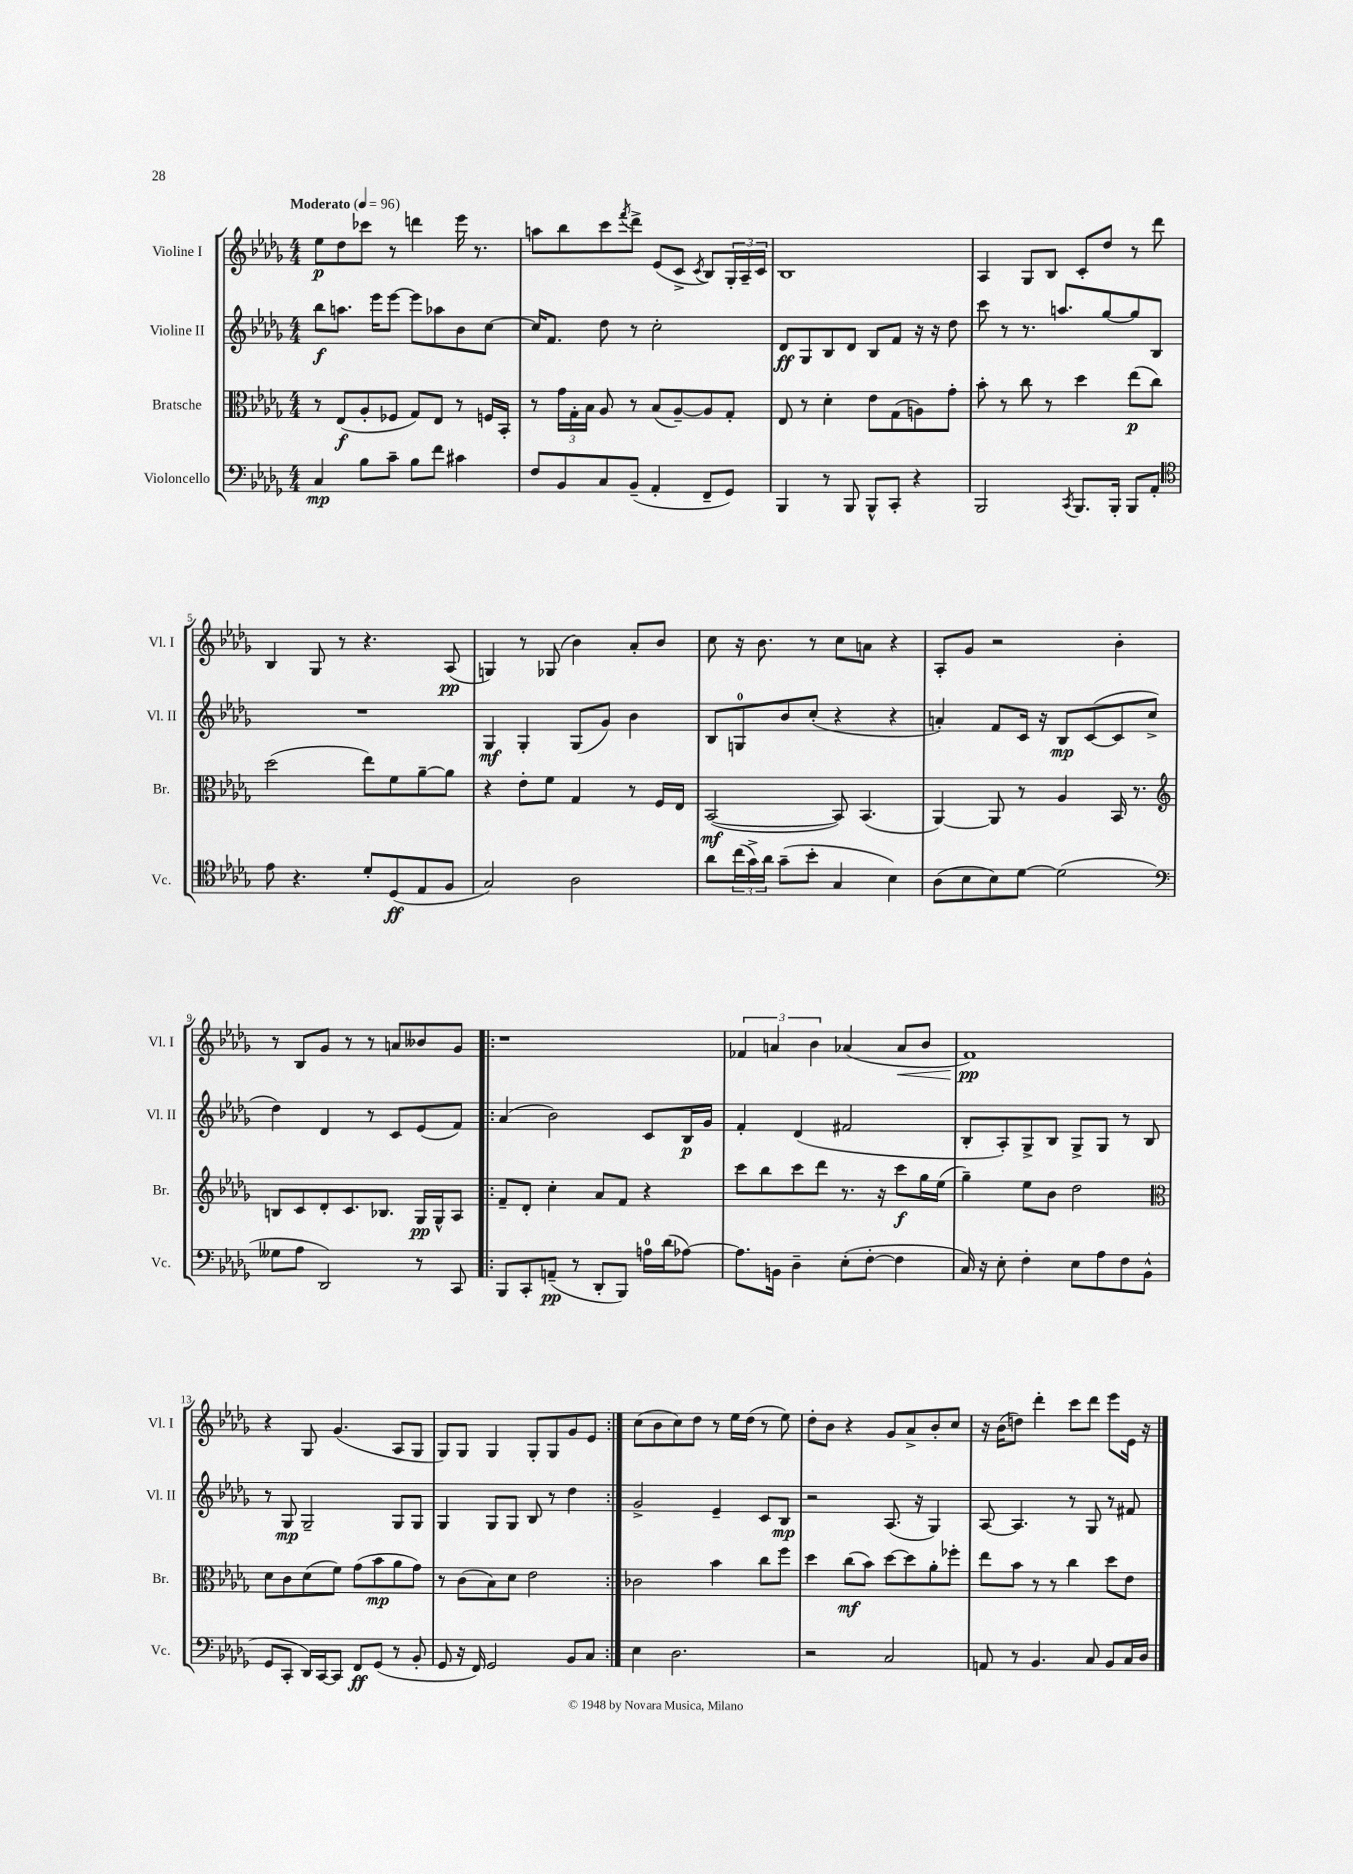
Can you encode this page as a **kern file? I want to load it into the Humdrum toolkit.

**kern	**kern	**kern	**kern
*staff4	*staff3	*staff2	*staff1
*clefF4	*clefC3	*clefG2	*clefG2
*k[b-e-a-d-g-]	*k[b-e-a-d-g-]	*k[b-e-a-d-g-]	*k[b-e-a-d-g-]
*M4/4	*M4/4	*M4/4	*M4/4
*MM96	*MM96	*MM96	*MM96
4C	8r	8bb-	8ee-
.	(8E-	8.aa	8dd-
8B-	8A-'	.	8ccc-
.	.	16eee-	.
8c~	8F-	[8eee-	8r
8B-	8G-)	8eee-]	4ddd
8f	8E-	8aa-	.
4c#	8r	8b-	16eee-
.	.	.	8.r
.	16F	[8cc	.
.	16BB-'	.	.
=	=	=	=
8F	8r	16cc]	8aa
.	.	8.f	.
8BB-	24g-	.	8bb-
.	24G-'	.	.
.	24B-	.	.
8C	8A-	8dd-	8ccc
.	.	.	8qfff
(8BB-~	8r	8r	8ddd-^
4AA-'	(8B-	2cc'	(8e-
.	[8A-~)	.	8c^
.	.	.	8qc
8FF~	8A-]	.	8B-)
8GG-)	8G-'	.	24G-'
.	.	.	24A-~
.	.	.	24c
=	=	=	=
4BBB-	8E-	8d-	1B-
.	8r	8G-	.
8r	4d-'	8B-	.
8BBB-	.	8d-	.
8BBB-^^	8e-	8B-	.
8CC'	(8G-	8f	.
4r	8A)	16r	.
.	.	16r	.
.	8g-'	8dd-	.
=	=	=	=
2BBB-	8b-'	8ccc	4A-
.	8r	8r	.
.	8cc	8.r	8G-
.	8r	.	8B-
.	.	8.aa	.
8qCC	.	.	.
8.BBB-	4dd-	.	8c'
.	.	[8gg-	8dd-
16BBB-'	.	.	.
8BBB-	(8ee-	8gg-]	8r
8AA-'	8cc)	8B-	8ddd-
=	=	=	=
*clefC4	*	*	*
8e-	(2dd-	1r	4B-
4.r	.	.	.
.	.	.	8G-
.	.	.	8r
8d-'	8ee-)	.	4.r
(8D-	8f	.	.
8E-	[8a-~	.	.
8F	8a-]	.	(8A-
=	=	=	=
2G-)	4r	4G-	4G)
.	8e-'	4G-'	8r
.	8f	.	(8G-
2A-	4G-	(8G-	4b-)
.	.	8g-)	.
.	8r	4b-	8a-'
.	16F	.	8b-
.	16E-	.	.
=	=	=	=
8a-	([2BB-	8B-	8cc
(24cc	.	8G	16r
24g-^)	.	.	.
.	.	.	8.b-
24a-	.	.	.
(8g-~	.	8b-	.
8b-'	.	(8cc'	8r
4G-	8BB-])	4r	8cc
.	(4.BB-	.	8a
4B-)	.	4r	4r
=	=	=	=
(8A-	[4AA-)	4a')	8A-'
8B-	.	.	8g-
8B-)	8AA-]	8f	2r
[8d-	8r	16c	.
.	.	16r	.
(2d-]	4A-	8B-	.
.	.	([8c	.
.	16BB-	8c]	4b-'
.	8.r	.	.
.	.	8cc^	.
=	=	=	=
*clefF4	*clefG2	*	*
8G--	8B	4dd-)	8r
8A-	8c	.	8B-
2DD-)	8d-'	4d-	8g-
.	8.c	.	8r
.	.	8r	8r
.	8.B-	.	.
.	.	8c	8a
8r	16G-	(8e-	8b--
.	16G-^^	.	.
8CC	8A-	8f)	8g-
=!|:	=!|:	=!|:	=!|:
8BBB-	8f~	(4a-	1r
8CC'	8d-'	.	.
(8AA~	4cc'	2b-)	.
8r	.	.	.
8DD-'	8a-	.	.
8BBB-)	8f	.	.
16A	4r	8c	.
(16d-	.	.	.
[8A-)	.	16B-	.
.	.	16g-	.
=	=	=	=
8.A-]	8ccc	4f'	6f-
.	8bb-	.	.
.	.	.	6a
16BB	.	.	.
4D-~	8ccc	(4d-	.
.	.	.	6b-
.	8ddd-	.	.
(8E-'	8.r	2f#	(4a-
[8F'	.	.	.
.	16r	.	.
4F]	8ccc	.	8a-
.	16gg-	.	8b-
.	(16ee-	.	.
=	=	=	=
16C)	4gg-~)	8B-'	1f)
16r	.	.	.
8E-'	.	8A-')	.
4F'	8ee-	8G-^	.
.	8b-	8B-	.
8E-	2dd-	8G-^	.
8A-	.	8G-	.
8F	.	8r	.
(8BB-^^	.	8B-	.
=	=	=	=
*	*clefC3	*	*
8GG-	8d-	8r	4r
8CC'	8c	8G-	.
16DD-)	(8d-	2G-~	8G-
[16CC	.	.	.
8CC]	8f)	.	(4.g-
8FF	(8g-	.	.
(8GG-	8b-	.	.
8r	8a-	8G-	8A-
8BB-'	8g-)	8G-	8G-
=	=	=	=
8GG-	8r	4G-	8G-)
16r	(8c	.	8G-
16FF)	.	.	.
2GG-	8B-)	8G-	4G-
.	8d-	8G-	.
.	2e-	8B-	8G-'
.	.	8r	8G-
8BB-	.	4dd-	8g-
8C	.	.	8e-
=:|!	=:|!	=:|!	=:|!
4E-	2c-	2g-^	(8cc
.	.	.	8b-
2.D-	.	.	8cc)
.	.	.	8dd-
.	4b-	4e-~	8r
.	.	.	16ee-
.	.	.	(16dd-
.	8cc	8c	8r
.	8ff	8B-	8ee-)
=	=	=	=
2r	4dd-	2r	8dd-'
.	.	.	8b-
.	(8cc	.	4r
.	8b-)	.	.
2C	[8dd-	(8.A-	8g-
.	8dd-]	.	8a-^
.	.	16r	.
.	8a-'	4G-)	8b-'
.	8ff-'	.	8cc
=	=	=	=
8AA	8ee-	[8A-	16r
.	.	.	(16b-
8r	8b-	4.A-]	8dd)
4.BB-	8r	.	4ddd-'
.	8r	.	.
.	4cc	8r	8ccc
8C	.	8G-	8ddd-
8BB-	8dd-	8r	8eee-
16C	8e-	8f#	16e-
16D-	.	.	16r
==	==	==	==
*-	*-	*-	*-
